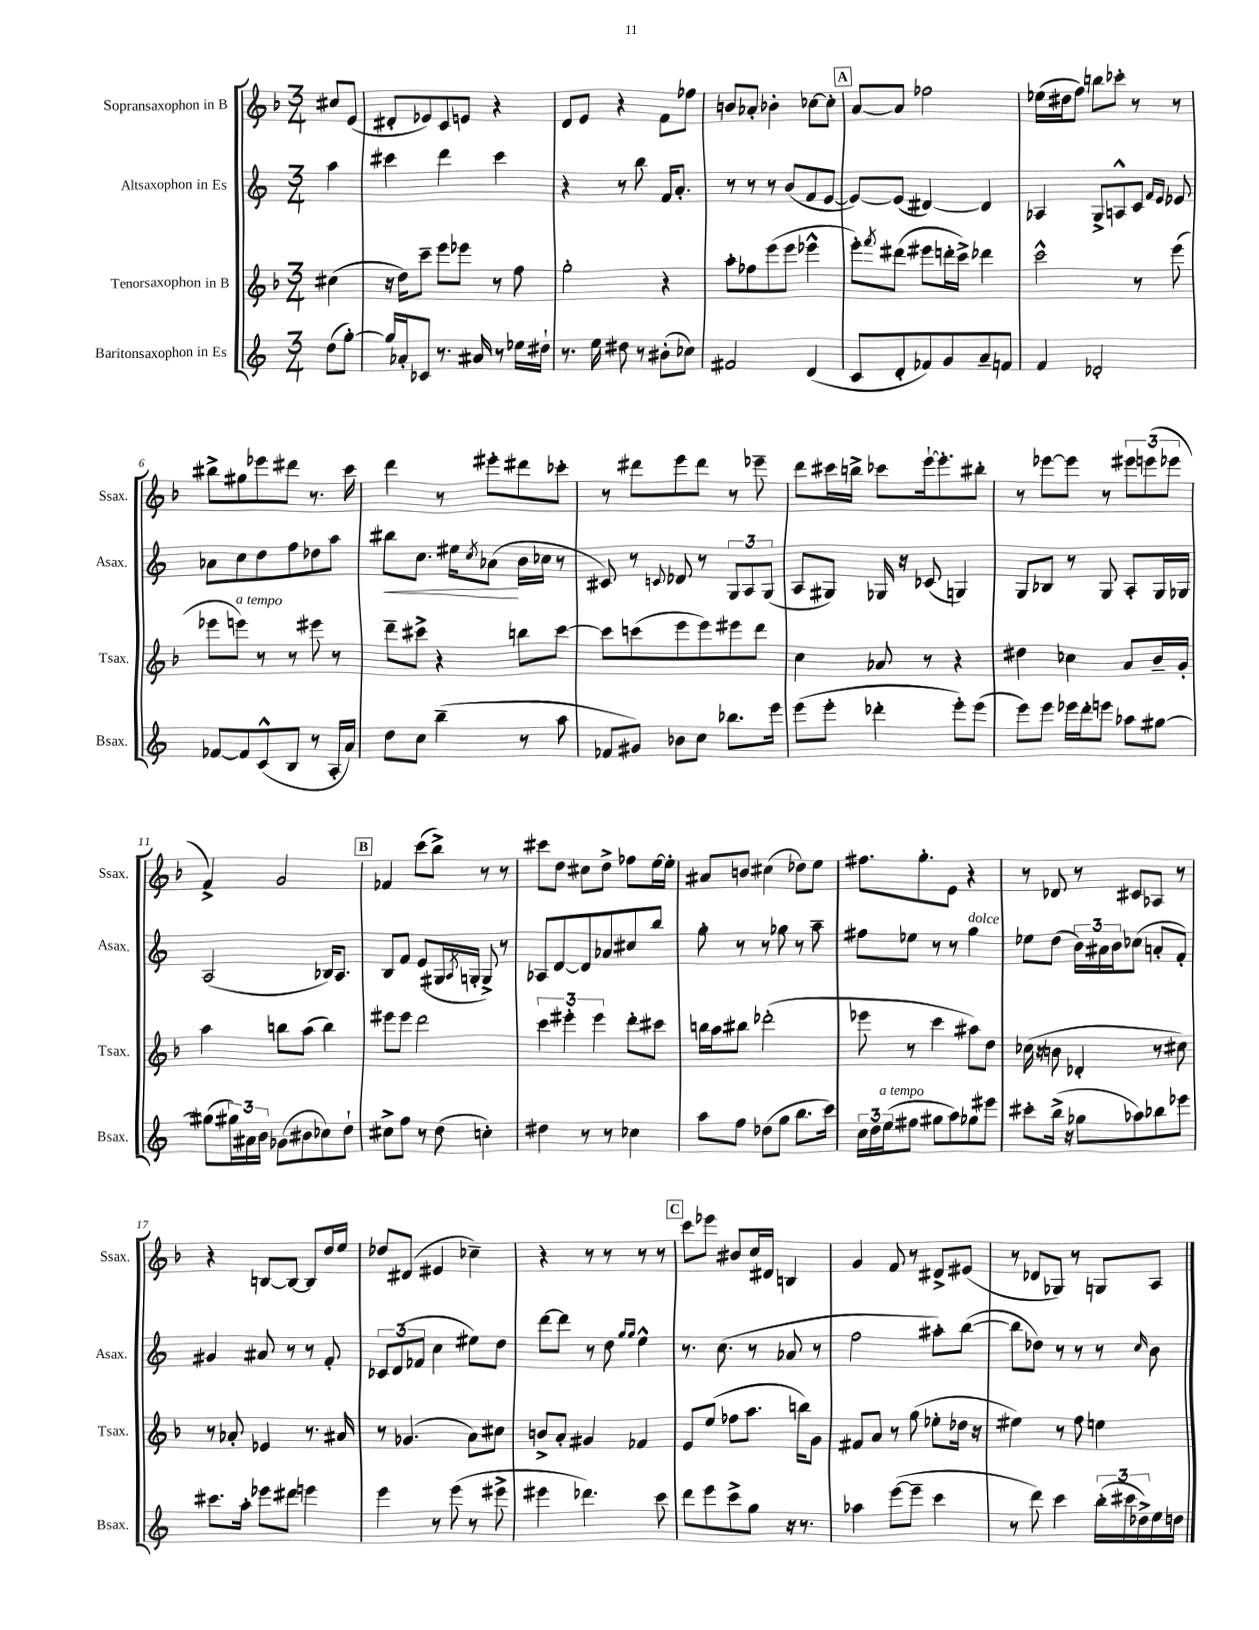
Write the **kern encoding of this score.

**kern	**kern	**kern	**kern
*staff4	*staff3	*staff2	*staff1
*clefG2	*clefG2	*clefG2	*clefG2
*k[]	*k[b-]	*k[]	*k[b-]
*M3/4	*M3/4	*M3/4	*M3/4
(8dd\L	(4cc#\	4aa\	8cc#/L
[8gg'\J)	.	.	(8e/J
=	=	=	=
16gg/]LL	16r	4ccc#\	8d#'/L
16a-'/J	16dd\LK)	.	.
8c-/J	8ccc~\J	.	8e-/)
8.r	8eee\L	4ddd\	8c/
.	8eee-\J	.	8e/J
16a#/	.	.	.
8r	8r	4ccc#\	4r
16ee-\LL	8ff\	.	.
16dd#`\JJ	.	.	.
=	=	=	=
8.r	2gg'\	4r	8d/L
.	.	.	8e/J
16ee\	.	.	.
8dd#\	.	8r	4r
8r	.	8bb\	.
(8b#'\L	4r	16f/LK	8f\L
.	.	8.a'/J	.
8cc-\J)	.	.	8ff-\J
=	=	=	=
2f#/	8aa'\L	8r	8b/L
.	8ff-\	8r	8a-'/J
.	(8eee\	8r	4b-'\
.	8eee\J	(8b/L	.
(4d/	4eee-^^\	8f/	[8cc-\L
.	.	[8e/J	8cc-'\]J
=	=	=	=
8c/L	8eee'\L)	8e/_L)	[8a/L
.	8qfff/	.	.
8d'/	(8ddd#\J	(8e/]J	8a/]J
8f-/)	8eee#\L	[4d#/)	2ff-\
8g/	16ddd'\L	.	.
.	16ccc^\JJ)	.	.
8a~/	4ddd-\	4d#/]	.
8f/J	.	.	.
=	=	=	=
4f/	2ccc^^\	4A-/	(16ee-\LL
.	.	.	16dd#\J
.	.	.	8ff\J)
2d-'/	.	8G^/L	8bb\L
.	.	8A^^/	8ccc-'\J
.	8r	8c/J	8r
.	.	16qqf/LL	.
.	.	16qqe/JJ	.
.	(8eee\	8e-/	8r
=	=	=	=
[8f-/L	8eee-\L	8a-\L	8bb#^\L
8f-/]	8eee\J)	8cc\	8gg#\
(8c^^/	8r	8dd\	8eee-\
8B/J	8r	8ff\	8ddd#\J
8r	8eee#\	8dd-\	8.r
16A'/LL	8r	8aa\J	.
16a/JJ)	.	.	16ccc\
=	=	=	=
8dd\L	8ddd~\L	8bb#\L	4ddd\
8cc\J	8ccc#^\J	8.cc\J	.
(4bb~\	4r	.	8r
.	.	16ee#\LK	.
.	.	8qcc/	.
.	.	(8a-\J	8eee#'\L
8r	8bb\L	16b\LL	8ddd#\
.	.	16cc-\JJ	.
8aa\	[8ccc#\J	8r	8ccc-'\J
=	=	=	=
8f-/L	8ccc#\]L	8c#/)	8r
8g#/J)	(8ccc\	8r	8ddd#\L
.	.	8qqc/	.
8b-\L	8eee\	8d-/	8eee\
8cc\J	8eee\)	8r	8ddd#\J
8.bb-\L	8eee#\	12G/L	8r
.	.	12A/	.
.	8ddd\J	.	8eee-~\
.	.	(12G/J	.
16eee\Jk	.	.	.
=	=	=	=
(8eee\L	4cc\	8A/L	8ddd\L
8eee'\J	.	8G#/J)	16ccc#\L
.	.	.	16bb^\JJ
4ddd-'\	8a-/	16G-/	8ccc-\L
.	.	16r	.
.	8r	(8c-/	[16eee`\k
.	.	.	8.eee'\]
8eee'\L)	4r	4G/)	.
(8eee\J	.	.	8bb#'\J
=	=	=	=
8eee\L)	4dd#\	8G/L	8r
8eee\J	.	8B-/J	[8eee-\L
16eee-\LL	4cc-\	8r	8eee-\]J
16ddd'\J	.	.	.
8eee\J	.	8G/	8r
8aa-\L	8a/L	8A'/L	12eee#\L
.	.	.	(12eee\
[8gg#\J	16b-~/L	16G/L	.
.	.	.	12eee-\J
.	16g'/JJ	16G-/JJ	.
=	=	=	=
(8gg#\]L	4aa\	(2A/	4f^/)
24gg#\L)	.	.	.
24a#\	.	.	.
24b\JJ	.	.	.
(8g-\L	8bb\L	.	2g/
8b#\	(8aa\J	.	.
8cc-\)	4bb\)	16B-/LK)	.
.	.	8.A/J	.
8dd`\J	.	.	.
=	=	=	=
8cc#^\L	8eee#\L	8B/L	4f-/
8ff\J	8eee#\J	8f/J	.
8r	2ddd\	(8e/L	(8ccc\L
(8dd\	.	16G#/L	8bb-^\J)
.	.	8qA/	.
.	.	16G'/JJ	.
4cc'\)	.	8G^/)	8r
.	.	8r	8r
=	=	=	=
4dd#\	6ccc\	8A-/L	8ccc#\L
.	.	[8d/	8dd\J
.	6eee#'\	.	.
8r	.	8d/]	8cc#\L
.	6eee#\	.	.
8r	.	8a-/	8dd^\J
4cc-\	8ddd'\L	8cc#/	8ff-\L
.	8ccc#\J	8bb/J	[16ee\L
.	.	.	16ee'\]JJ
=	=	=	=
8aa\L	16bb\LL	8gg'\	8a#/L
.	16aa\J	.	.
8ff\J	8bb#\J	8r	8b/J
(8dd-\L	(2ddd-'\	8r	(4cc#\
8gg\J	.	8gg-\	.
8.bb\L	.	8r	8dd-\L)
.	.	8aa~\	8ee\J
16ccc\Jk)	.	.	.
=	=	=	=
24cc\LL	8eee-\	8ff#\L	8.ff#\L
24dd\	.	.	.
(24ee\J	.	.	.
8ff#\J	8r	8ee-\J	.
.	.	.	8.gg'\
8gg#\L	4ccc\	8r	.
8aa\)	.	8r	8e\J
8gg-\	8aa#\L)	4gg\	4r
8eee#\J	8dd\J	.	.
=	=	=	=
8ccc#'\L	(16cc-\	8ee-\L	8r
.	16r	.	.
(16bb^\Jk	8b\	(8dd\J	8d-/
16r	.	.	.
8gg-\L	4d-'/	24b\LL)	8r
.	.	24a#\	.
.	.	24b\J	.
8aa-\)	.	(8cc-\J	8c#/L
8bb-\	8r	8a'/L	8A-/J
8eee-\J	8cc#\)	8f'/J)	8r
=	=	=	=
8.ccc#\L	8r	4g#/	4r
.	8a-'/	.	.
16aa'\Jk	.	.	.
8eee-\L	4e-/	8a#/	[8B/L
8ddd#\J	.	8r	8B/_J
4eee\	8.r	8r	8B/]L
.	.	8f'/	16dd/L
.	16a#/	.	16ee/JJ
=	=	=	=
4eee\	8r	12c-/L	8dd-/L
.	.	(12d/	.
.	(4.g-/	.	(8d#/J
.	.	12f-/J	.
8r	.	4cc\	4e#/
(8eee\	.	.	.
8r	8a\L)	8ee#\L)	4cc-~\)
8eee#^\	8cc#\J	8dd\J	.
=	=	=	=
4eee#\	8b^/L	[8ddd\L	4r
.	8a'/J	8ddd\]J	.
4.ddd-\)	4g#/	8r	8r
.	.	8dd\	8r
.	.	16qqgg/LL	.
.	.	16qqgg/JJ	.
.	4f-/	4ee^^\	8r
8ccc\	.	.	8r
=	=	=	=
8ddd\L	8e/L	8.r	8ccc\L
8eee\	(8ee/J	.	8eee-\J
.	.	(8.cc\	.
8ccc^\	8ff-\L	.	8b#/L
8gg\J	8.aa\J	8r	16cc/L
.	.	.	16d#/JJ
16r	.	8a-/	4B/
8.r	16bb\LK)	.	.
.	8g\J	8r	.
=	=	=	=
4aa-\	8f#/L	2ff\	4g/
.	8a/J	.	.
([8eee\L	8r	.	8f/
8eee~\]J	(8gg\	.	8r
4ccc\	8ee-'\L	8aa#'\L)	8d#^/L
.	16dd-\Jk	([8bb\J	(8e#/J
.	16r	.	.
=	=	=	=
8r	4ee#\)	8bb\]L	8r
8ddd\)	.	8dd-\J)	8d-/L
4ccc\	8r	8r	8G-/J)
.	8ff\	8r	8r
(24bb'\LL	4ee\	8r	8G/L
24ccc#\	.	.	.
24dd-^\)	.	.	.
.	.	16qqcc/	.
16ee\	.	8b\	8A/J
16dd\JJ	.	.	.
==	==	==	==
*-	*-	*-	*-
